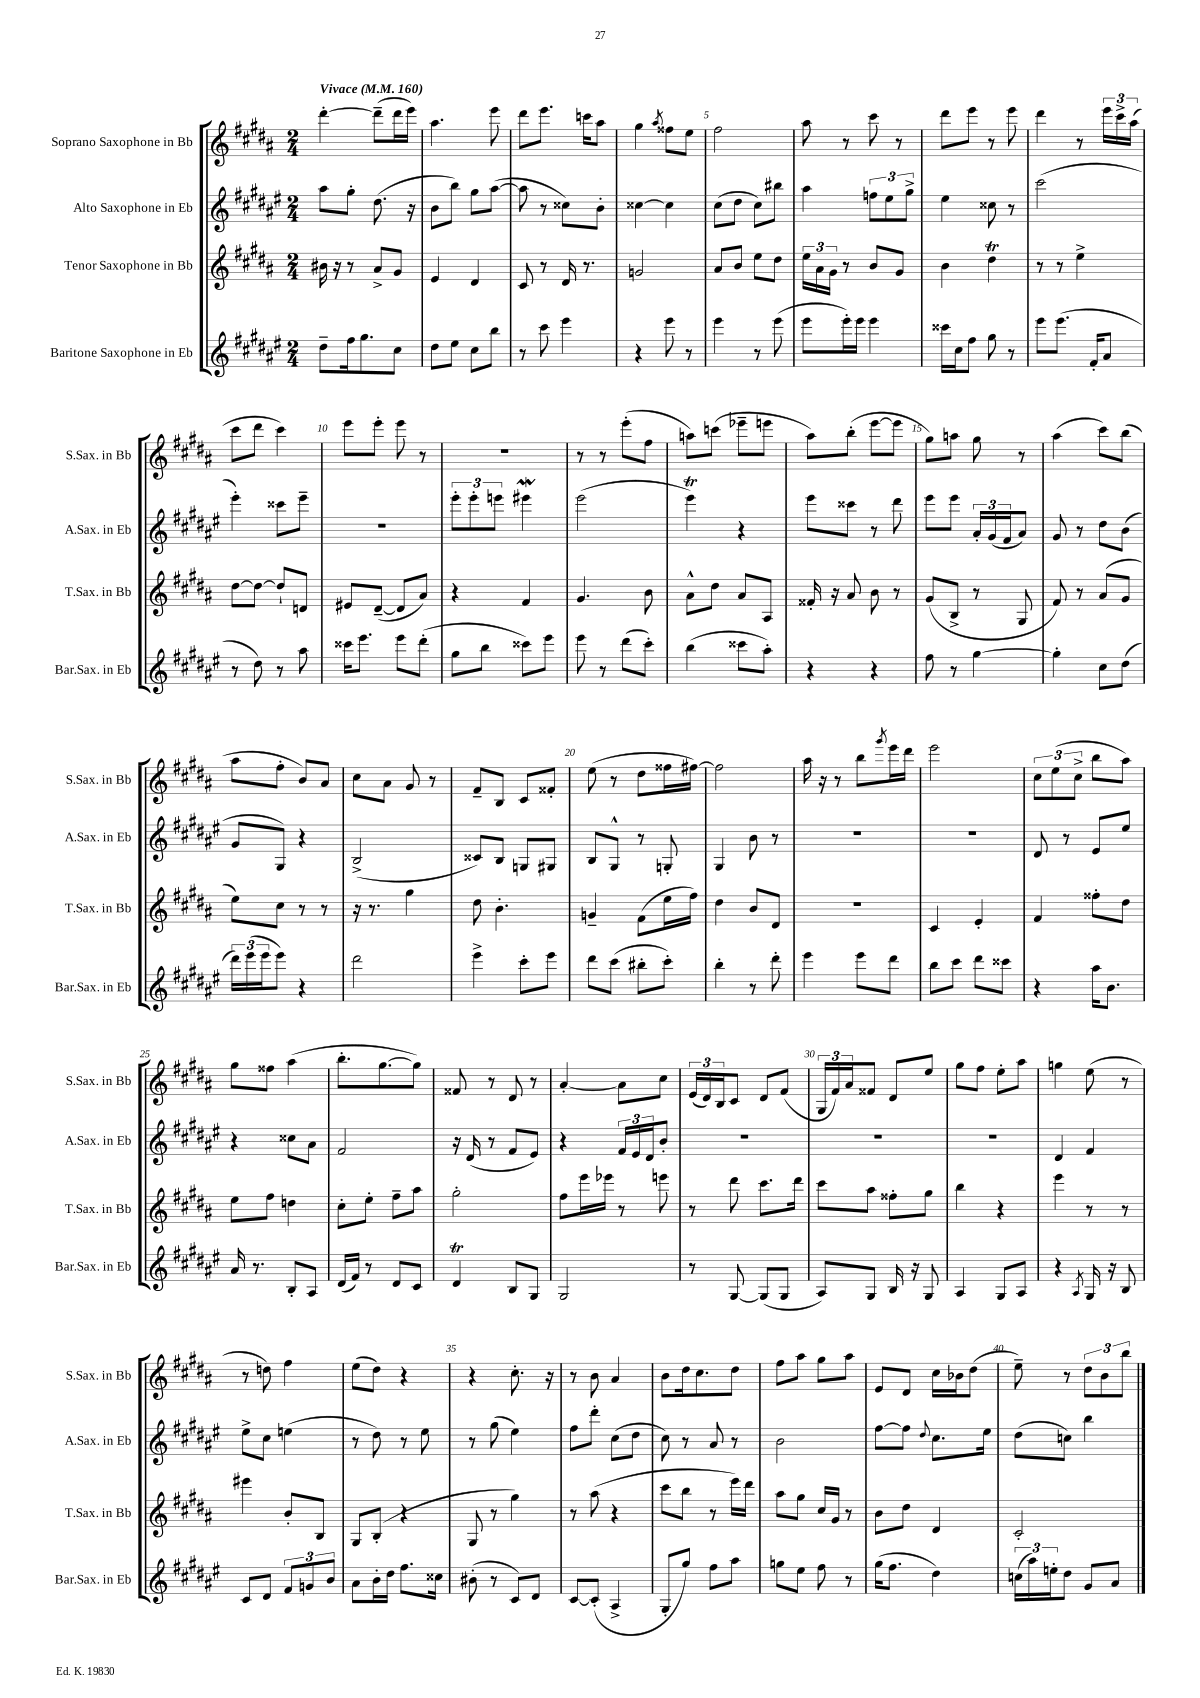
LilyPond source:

<<
\new StaffGroup <<
\new Staff = "s0" \with { instrumentName = "Soprano Saxophone in Bb" shortInstrumentName = "S.Sax. in Bb" } {
    \clef treble \key b \major \numericTimeSignature \time 2/4 \tempo "Vivace" 4 = 160
    dis'''4~-. dis'''8--( dis'''16 e'''16) |
    ais''4. e'''8 |
    dis'''8 e'''8. c'''16 ais''8 |
    gis''4 \acciaccatura { ais''8 } fisis''8 e''8 |
    fis''2 |
    ais''8 r8 cis'''8 r8 |
    dis'''8 e'''8 r8 e'''8 |
    dis'''4 r8 \tuplet 3/2 { e'''16 cis'''16-> ais''16( } |
    cis'''8 dis'''8 cis'''4) |
    e'''8 e'''8-. e'''8 r8 |
    R2 |
    r8 r8 e'''8-.( fis''8 |
    a''8) c'''8( ees'''8-- e'''8 |
    ais''8) b''8-.( e'''8~ e'''8 |
    gis''8) a''8 gis''8 r8 |
    ais''4( cis'''8) b''8( |
    ais''8 fis''8-. b'8) ais'8 |
    cis''8 ais'8 gis'8 r8 |
    fis'8-- b8 cis'8 fisis'8-. |
    e''8( r8 dis''8 fisis''16 fis''16~) |
    fis''2 |
    ais''16 r16 r8 b''8 \acciaccatura { gis'''8 } e'''16 dis'''16 |
    e'''2 |
    \tuplet 3/2 { cis''8 e''8( cis''8-> } b''8 ais''8) |
    gis''8 fisis''8 ais''4( |
    b''8.-. gis''8.~ gis''8) |
    fisis'8 r8 dis'8 r8 |
    ais'4~-. ais'8 cis''8 |
    \tuplet 3/2 { e'16( dis'16) b16 } cis'8 dis'8 fis'8( |
    \tuplet 3/2 { gis16 fis'16) ais'16 } fisis'8 dis'8 e''8 |
    gis''8 fis''8 e''8-. ais''8 |
    g''4 e''8( r8 |
    r8 d''8) fis''4 |
    e''8( dis''8) r4 |
    r4 cis''8.-. r16 |
    r8 b'8 ais'4 |
    b'8 dis''16 cis''8. dis''8 |
    fis''8 ais''8 gis''8 ais''8 |
    e'8 dis'8 cis''16 bes'16 dis''8( |
    e''8--) r8 \tuplet 3/2 { dis''8 b'8 b''8 } \bar "|." |
}
\new Staff = "s1" \with { instrumentName = "Alto Saxophone in Eb" shortInstrumentName = "A.Sax. in Eb" } {
    \clef treble \key fis \major \numericTimeSignature \time 2/4
    ais''8 gis''8-. dis''8.( r16 |
    b'8 b''8) gis''8 ais''8~( |
    ais''8 r8 cisis''8) b'8-. |
    cisis''4~ cisis''4 |
    cis''8( dis''8 cis''8) bis''8 |
    ais''4 \tuplet 3/2 { f''8 eis''8 gis''8-> } |
    eis''4 cisis''8 r8 |
    cis'''2( |
    eis'''4-.) cisis'''8 eis'''8-- |
    R2 |
    \tuplet 3/2 { eis'''8-. eis'''8-. e'''8 } eis'''4\mordent |
    eis'''2( |
    eis'''4\trill) r4 |
    eis'''8 cisis'''8 r8 dis'''8 |
    eis'''8 eis'''8 \tuplet 3/2 { ais'16-. gis'16( fis'16 } ais'8) |
    gis'8 r8 dis''8 b'8( |
    gis'8 gis8) r4 |
    b2->( |
    cisis'8) b8 g8 gis8 |
    b8 gis8-^ r8 g8-. |
    gis4 b'8 r8 |
    R2 |
    R2 |
    dis'8 r8 eis'8 eis''8 |
    r4 cisis''8 ais'8 |
    fis'2 |
    r16 dis'16( r8 fis'8 eis'8) |
    r4 \tuplet 3/2 { fis'16 eis'16 dis'16 } b'8-. |
    R2 |
    R2 |
    R2 |
    dis'4 fis'4 |
    eis''8-> cis''8 e''4( |
    r8 dis''8) r8 eis''8 |
    r8 gis''8( eis''4) |
    fis''8 dis'''8-. cis''8( dis''8 |
    cis''8) r8 ais'8 r8 |
    b'2 |
    fis''8~ fis''8 \appoggiatura { dis''8 } cis''8. eis''16 |
    dis''8( c''8) b''4 \bar "|." |
}
\new Staff = "s2" \with { instrumentName = "Tenor Saxophone in Bb" shortInstrumentName = "T.Sax. in Bb" } {
    \clef treble \key b \major \numericTimeSignature \time 2/4
    bis'16 r16 r8 ais'8-> gis'8 |
    e'4 dis'4 |
    cis'8 r8 dis'16 r8. |
    g'2 |
    ais'8 b'8 e''8 dis''8 |
    \tuplet 3/2 { e''16 ais'16 gis'16 } r8 b'8 gis'8 |
    b'4 dis''4\trill |
    r8 r8 e''4-> |
    dis''8~ dis''8~ dis''8-! d'8 |
    eis'8 dis'8~--( dis'8 ais'8) |
    r4 fis'4 |
    gis'4. b'8 |
    ais'8-^ dis''8 ais'8 ais8 |
    fisis'16-. r16 ais'8 b'8 r8 |
    gis'8( b8-> r8 gis8 |
    fis'8) r8 ais'8( gis'8 |
    e''8) cis''8 r8 r8 |
    r16 r8. gis''4 |
    dis''8 b'4.-. |
    g'4-- fis'8( e''16 fis''16) |
    dis''4 b'8 dis'8 |
    r2 |
    cis'4 e'4-. |
    fis'4 fisis''8-. dis''8 |
    e''8 fis''8 d''4 |
    cis''8-. e''8-. fis''8-- ais''8 |
    gis''2-. |
    fis''8 e'''16 ees'''16 r8 e'''8 |
    r8 dis'''8 cis'''8. dis'''16 |
    cis'''8 ais''8 fisis''8-. gis''8 |
    b''4 r4 |
    e'''4 r8 r8 |
    eis'''4 b'8-. b8 |
    gis8 b8-.( r4 |
    gis8 r8 gis''4) |
    r8 ais''8( r4 |
    cis'''8 b''8 r8 e'''16) dis'''16 |
    ais''8 gis''8 cis''16 gis'16 r8 |
    b'8 dis''8 dis'4 |
    cis'2-. \bar "|." |
}
\new Staff = "s3" \with { instrumentName = "Baritone Saxophone in Eb" shortInstrumentName = "Bar.Sax. in Eb" } {
    \clef treble \key fis \major \numericTimeSignature \time 2/4
    dis''8-- fis''16 gis''8. cis''8 |
    dis''8 eis''8 cis''8 b''8 |
    r8 cis'''8 eis'''4 |
    r4 eis'''8 r8 |
    eis'''4 r8 eis'''8( |
    eis'''8 eis'''16-.) eis'''16 eis'''4 |
    cisis'''16 cis''16 fis''8 gis''8 r8 |
    eis'''8 eis'''8.( fis'16-. ais'8 |
    r8 dis''8) r8 ais''8 |
    cisis'''16 eis'''8. eis'''8 dis'''8-.( |
    gis''8 b''8 cisis'''8) eis'''8 |
    eis'''8 r8 dis'''8( cis'''8-.) |
    b''4( cisis'''8 ais''8-.) |
    r4 r4 |
    fis''8 r8 gis''4~ |
    gis''4-. cis''8 dis''8( |
    \tuplet 3/2 { dis'''16) eis'''16( eis'''16 } eis'''8) r4 |
    dis'''2 |
    eis'''4-> cis'''8-. eis'''8 |
    dis'''8 cis'''8( bis''8-. cis'''8-.) |
    b''4-. r8 dis'''8-. |
    eis'''4 eis'''8 dis'''8 |
    b''8 cis'''8 dis'''8 cisis'''8 |
    r4 ais''16 b'8. |
    ais'16 r8. b8-. ais8 |
    dis'16( fis'16) r8 dis'8 cis'8 |
    dis'4\trill b8 gis8 |
    gis2 |
    r8 gis8~ gis8( gis8 |
    ais8) gis8 b16 r16 gis8 |
    ais4 gis8 ais8 |
    r4 \acciaccatura { ais8 } gis16 r16 b8 |
    cis'8 dis'8 \tuplet 3/2 { fis'8 g'8 b'8 } |
    ais'8 b'16-. dis''16 fis''8. cisis''16 |
    bis'8-.( r8 cis'8) dis'8 |
    cis'8~ cis'8-.( ais4-> |
    gis8-. gis''8) fis''8 ais''8 |
    g''8 eis''8 fis''8 r8 |
    gis''16( fis''8. dis''4) |
    \tuplet 3/2 { c''16( ais''16) e''16-. } dis''8 gis'8 ais'8 \bar "|." |
}
>>
>>
\layout { \context { \Score \override BarNumber.break-visibility = ##(#f #t #t) barNumberVisibility = #(every-nth-bar-number-visible 5) } }
